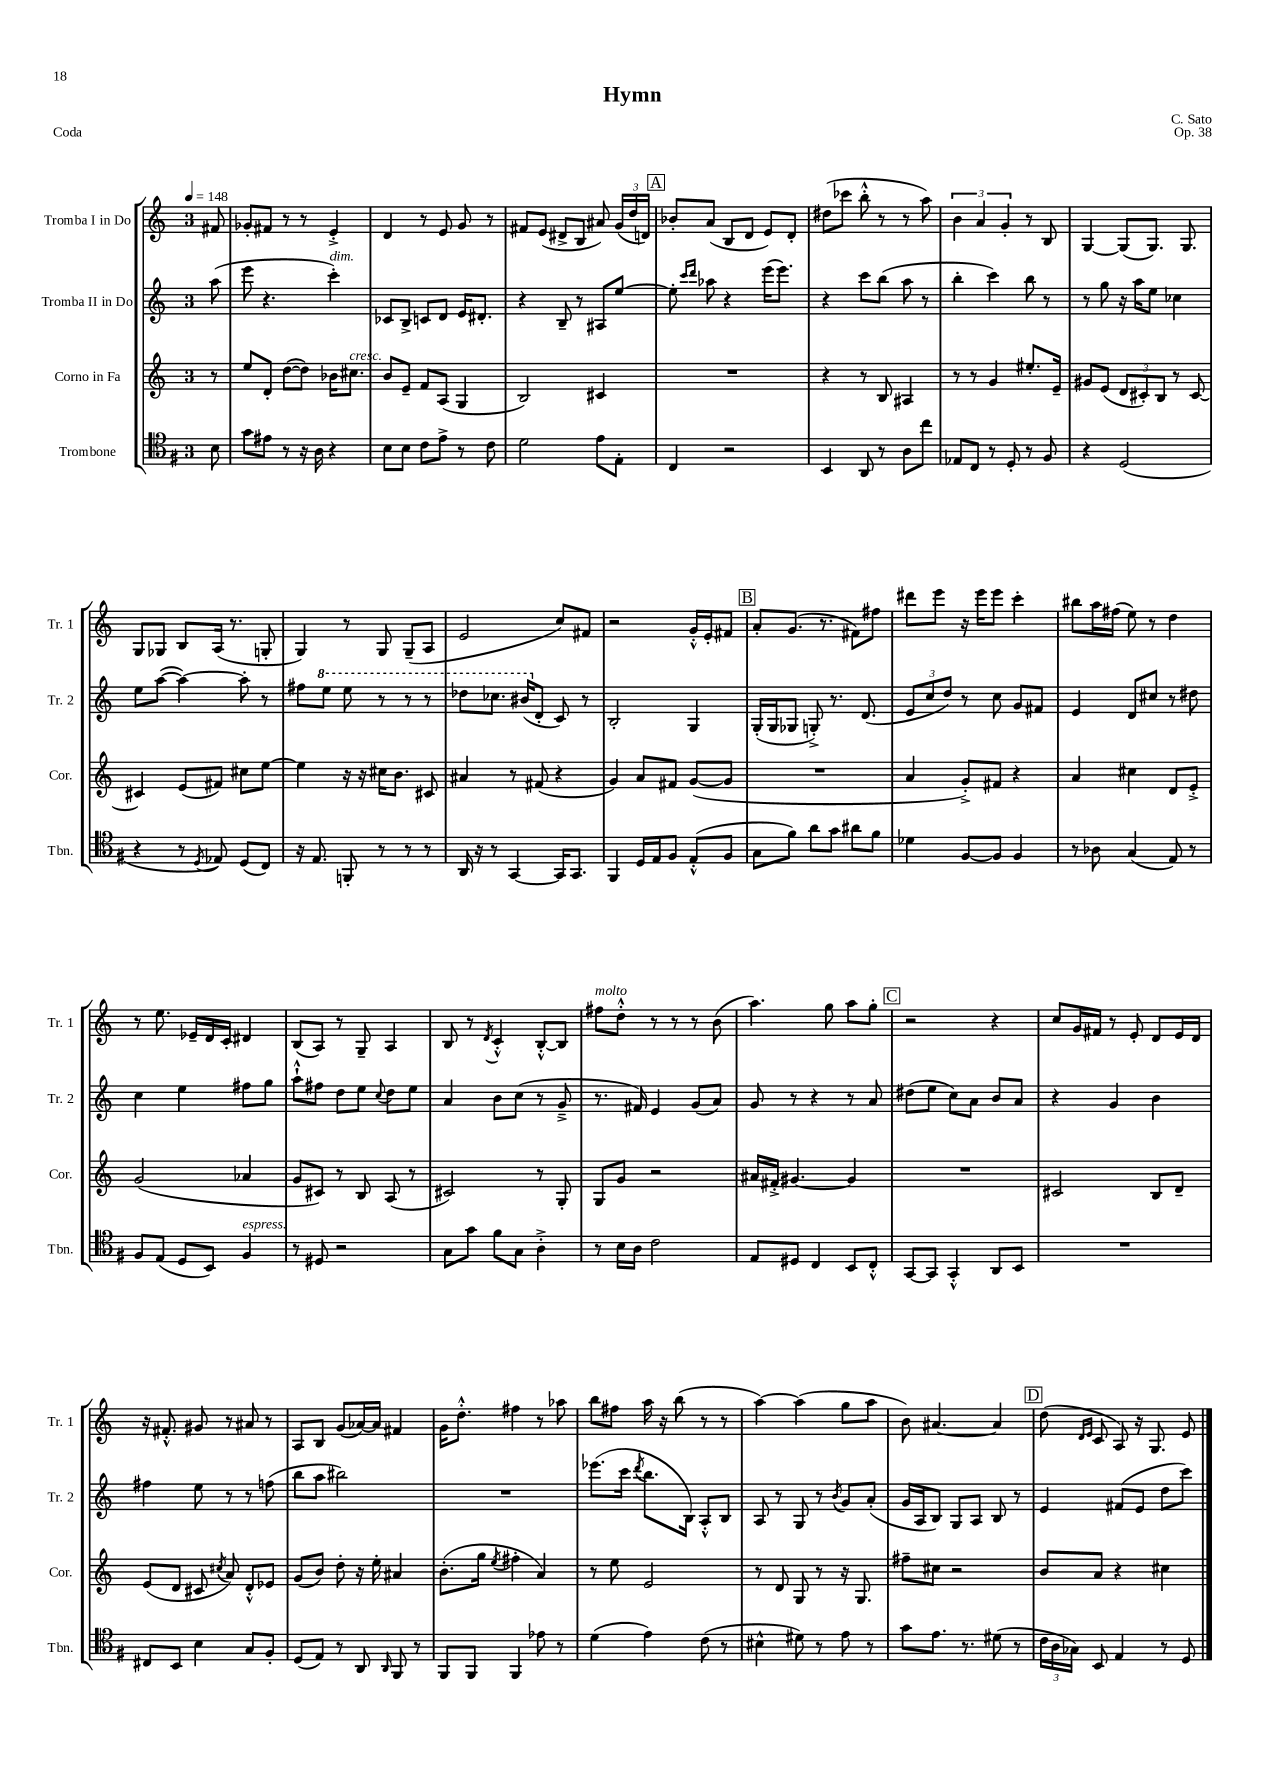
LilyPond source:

\header { title = "Hymn" composer = "C. Sato" opus = "Op. 38" piece = "Coda" }
<<
\new StaffGroup <<
\new Staff = "s0" \with { instrumentName = "Tromba I in Do" shortInstrumentName = "Tr. 1" } {
    \clef treble \key c \major \once \override Staff.TimeSignature.style = #'single-digit \time 3/4 \partial 8 \tempo 4 = 148
    \autoBeamOff fis'8 |
    ges'8[-. fis'8] r8 r8 e'4-.-> |
    d'4 r8 e'8 g'8 r8 |
    fis'8[ e'8]( dis'8[-> b8] ais'8) \tuplet 3/2 { g'16[( d''16 d'16]) } |
    \mark \markup { \box "A" } bes'8[-. a'8]( b8[ d'8] e'8[) d'8]-. |
    dis''8[( ces'''8] b''8-.-^ r8 r8 a''8) |
    \tuplet 3/2 { b'4 a'4 g'4-. } r8 b8 |
    g4~ g8[( g8.]) g8. |
    g8[ ges8] b8[ a16]( r8. g8-. |
    g4) r8 g8 g8[--( a8] |
    e'2 c''8[) fis'8] |
    r2 g'16[-.-^ e'16-. fis'8] |
    \mark \markup { \box "B" } a'8[-. g'8.]( r8. fis'8[) fis''8] |
    dis'''8[ e'''8] r16 e'''16[ e'''8] c'''4-. |
    bis''8[ a''16 fis''16]( e''8) r8 d''4 |
    r8 e''8. ees'16[-- d'16 c'16]-. dis'4 |
    b8[( a8]) r8 g8-- a4 |
    b8 r8 \acciaccatura { d'8 } c'4-.-^ b8[~-.-^ b8] |
    fis''8[^\markup { \italic "molto" } d''8]-.-^ r8 r8 r8 b'8( |
    a''4.) g''8 a''8[ g''8]-. |
    \mark \markup { \box "C" } r2 r4 |
    c''8[ g'16 fis'16] r8 e'8-. d'8[ e'16 d'16] |
    r16 fis'8.-.-^ gis'8 r8 ais'8 r8 |
    a8[ b8] g'8[( aes'16~) aes'16] fis'4 |
    g'16[ d''8.]-.-^ fis''4 r8 aes''8 |
    b''8[ fis''8] a''16 r16 b''8( r8 r8 |
    a''4~) a''4( g''8[ a''8] |
    b'8) ais'4.~ ais'4 |
    \mark \markup { \box "D" } d''8( \grace { d'16[ e'16] } c'8 a8) r16 g8. e'8 \bar "|." |
}
\new Staff = "s1" \with { instrumentName = "Tromba II in Do" shortInstrumentName = "Tr. 2" } {
    \clef treble \key c \major \once \override Staff.TimeSignature.style = #'single-digit \time 3/4 \partial 8
    \autoBeamOff a''8( |
    e'''8 r4. c'''4-.^\markup { \italic "dim." }) |
    ces'8[ b8]-> c'8[ d'8] e'16[ dis'8.]-. |
    r4 b8-- r8 ais8[ e''8]~ |
    \mark \markup { \box "A" } e''8-. \grace { c'''16[ d'''16] } aes''8 r4 e'''16[( e'''8.]) |
    r4 c'''8[ b''8]( a''8 r8 |
    b''4-. c'''4) b''8 r8 |
    r8 g''8 r16 a''16[ e''8] ces''4 |
    e''8[ a''8]~( a''4~) a''8-. r8 |
    fis''8[ \ottava #1 e'''8] e'''8 r8 r8 r8 |
    des'''8[ ces'''8.] bis''16[( \ottava #0 d'8]-. c'8) r8 |
    b2-. g4 |
    \mark \markup { \box "B" } g16[-.( g16 ges8] g8-.->) r8. d'8.( |
    \tuplet 3/2 { e'8[ c''8 d''8]) } r8 c''8 g'8[ fis'8] |
    e'4 d'8[ cis''8] r8 dis''8 |
    c''4 e''4 fis''8[ g''8] |
    a''8[-!-^ fis''8] d''8[ e''8] \appoggiatura { c''8 } d''8[ e''8] |
    a'4 b'8[ c''8]( r8 g'8---> |
    r8. fis'16) e'4 g'8[( a'8]) |
    g'8 r8 r4 r8 a'8 |
    \mark \markup { \box "C" } dis''8[( e''8] c''8[) a'8] b'8[ a'8] |
    r4 g'4 b'4 |
    fis''4 e''8 r8 r8 f''8( |
    b''8[ a''8] bis''2) |
    R2. |
    ees'''8.[( c'''16] \acciaccatura { d'''8 } b''8.[ b16]) a8[-.-^ b8] |
    a8 r8 g8 r8 \acciaccatura { b'8 } g'8[ a'8]-.( |
    g'16[ a16 b8]) g8[ a8] b8 r8 |
    \mark \markup { \box "D" } e'4 fis'8[( e'8] d''8[ c'''8]) \bar "|." |
}
\new Staff = "s2" \with { instrumentName = "Corno in Fa" shortInstrumentName = "Cor." } {
    \clef treble \key c \major \once \override Staff.TimeSignature.style = #'single-digit \time 3/4 \partial 8
    \autoBeamOff r8 |
    e''8[ d'8]-. d''8[~( d''8]) bes'16[ cis''8.]^\markup { \italic "cresc." } |
    b'8[ e'8]-- f'8[ a8]( g4 |
    b2) cis'4 |
    \mark \markup { \box "A" } R2. |
    r4 r8 b8 ais4 |
    r8 r8 g'4 eis''8.[-. e'16]-- |
    gis'8[ e'8]( \tuplet 3/2 { d'8[ cis'8-.) b8] } r8 cis'8~ |
    cis'4 e'8[( fis'8]) cis''8[ e''8]~ |
    e''4 r16 r16 cis''16[ b'8.] cis'8 |
    ais'4 r8 fis'8( r4 |
    g'4) a'8[ fis'8] g'8[~( g'8] |
    \mark \markup { \box "B" } R2. |
    a'4 g'8[-.->) fis'8] r4 |
    a'4 cis''4 d'8[ e'8]-.-> |
    g'2( aes'4 |
    g'8[ cis'8]) r8 b8 a8( r8 |
    cis'2) r8 g8-. |
    g8[ g'8] r2 |
    ais'16[ fis'16]-.-> gis'4.~ gis'4 |
    \mark \markup { \box "C" } R2. |
    cis'2 b8[ d'8]-- |
    e'8[( d'8] cis'8 \acciaccatura { cis''8 } a'8) d'8[-.-^ ees'8] |
    g'8[( b'8]) d''8-. r16 e''16-. ais'4 |
    b'8.[-.( g''16] \acciaccatura { e''8 } fis''4-. a'4) |
    r8 e''8 e'2 |
    r8 d'8 g8 r8 r16 g8. |
    fis''8[-- cis''8] r2 |
    \mark \markup { \box "D" } b'8[ a'8] r4 cis''4 \bar "|." |
}
\new Staff = "s3" \with { instrumentName = "Trombone" shortInstrumentName = "Tbn." } {
    \clef tenor \key g \major \once \override Staff.TimeSignature.style = #'single-digit \time 3/4 \partial 8
    \autoBeamOff b8 |
    g'8[ eis'8] r8 r16 a16 r4 |
    b8[ b8] c'8[ e'8]-> r8 c'8 |
    d'2 e'8[ e8]-. |
    \mark \markup { \box "A" } c4 r2 |
    b,4 a,8 r8 a8[ c''8] |
    ees8[ c8] r8 d8-. r8 fis8 |
    r4 d2( |
    r4 r8 \acciaccatura { d8 } ees8) d8[( c8]) |
    r16 e8. f,8-. r8 r8 r8 |
    a,16 r16 r8 g,4~ g,16[ g,8.] |
    fis,4 d16[ e16 fis8] e8[-.-^( fis8] |
    \mark \markup { \box "B" } g8[ fis'8]) a'8[ g'8] ais'8[ fis'8] |
    des'4 fis8[~ fis8] fis4 |
    r8 aes8 g4( e8) r8 |
    fis8[ e8]( d8[ b,8]) fis4^\markup { \italic "espress." } |
    r8 dis8 r2 |
    g8[ g'8] fis'8[ g8] a4-.-> |
    r8 b16[ a16] c'2 |
    e8[ dis8] c4 b,8[ c8]-.-^ |
    \mark \markup { \box "C" } g,8[~ g,8] g,4-.-^ a,8[ b,8] |
    R2. |
    cis8[ b,8] b4 g8[ fis8]-. |
    d8[( e8]) r8 a,8 \grace { a,16 } fis,8 r8 |
    fis,8[ fis,8] fis,4 ees'8 r8 |
    d'4( e'4) c'8( r8 |
    bis4-^ dis'8) r8 e'8 r8 |
    g'8[ e'8.] r8. dis'8( r8 |
    \mark \markup { \box "D" } \tuplet 3/2 { c'16[ a16 ges16]) } b,8 e4 r8 d8 \bar "|." |
}
>>
>>
\layout { \context { \Score \remove "Bar_number_engraver" } }
